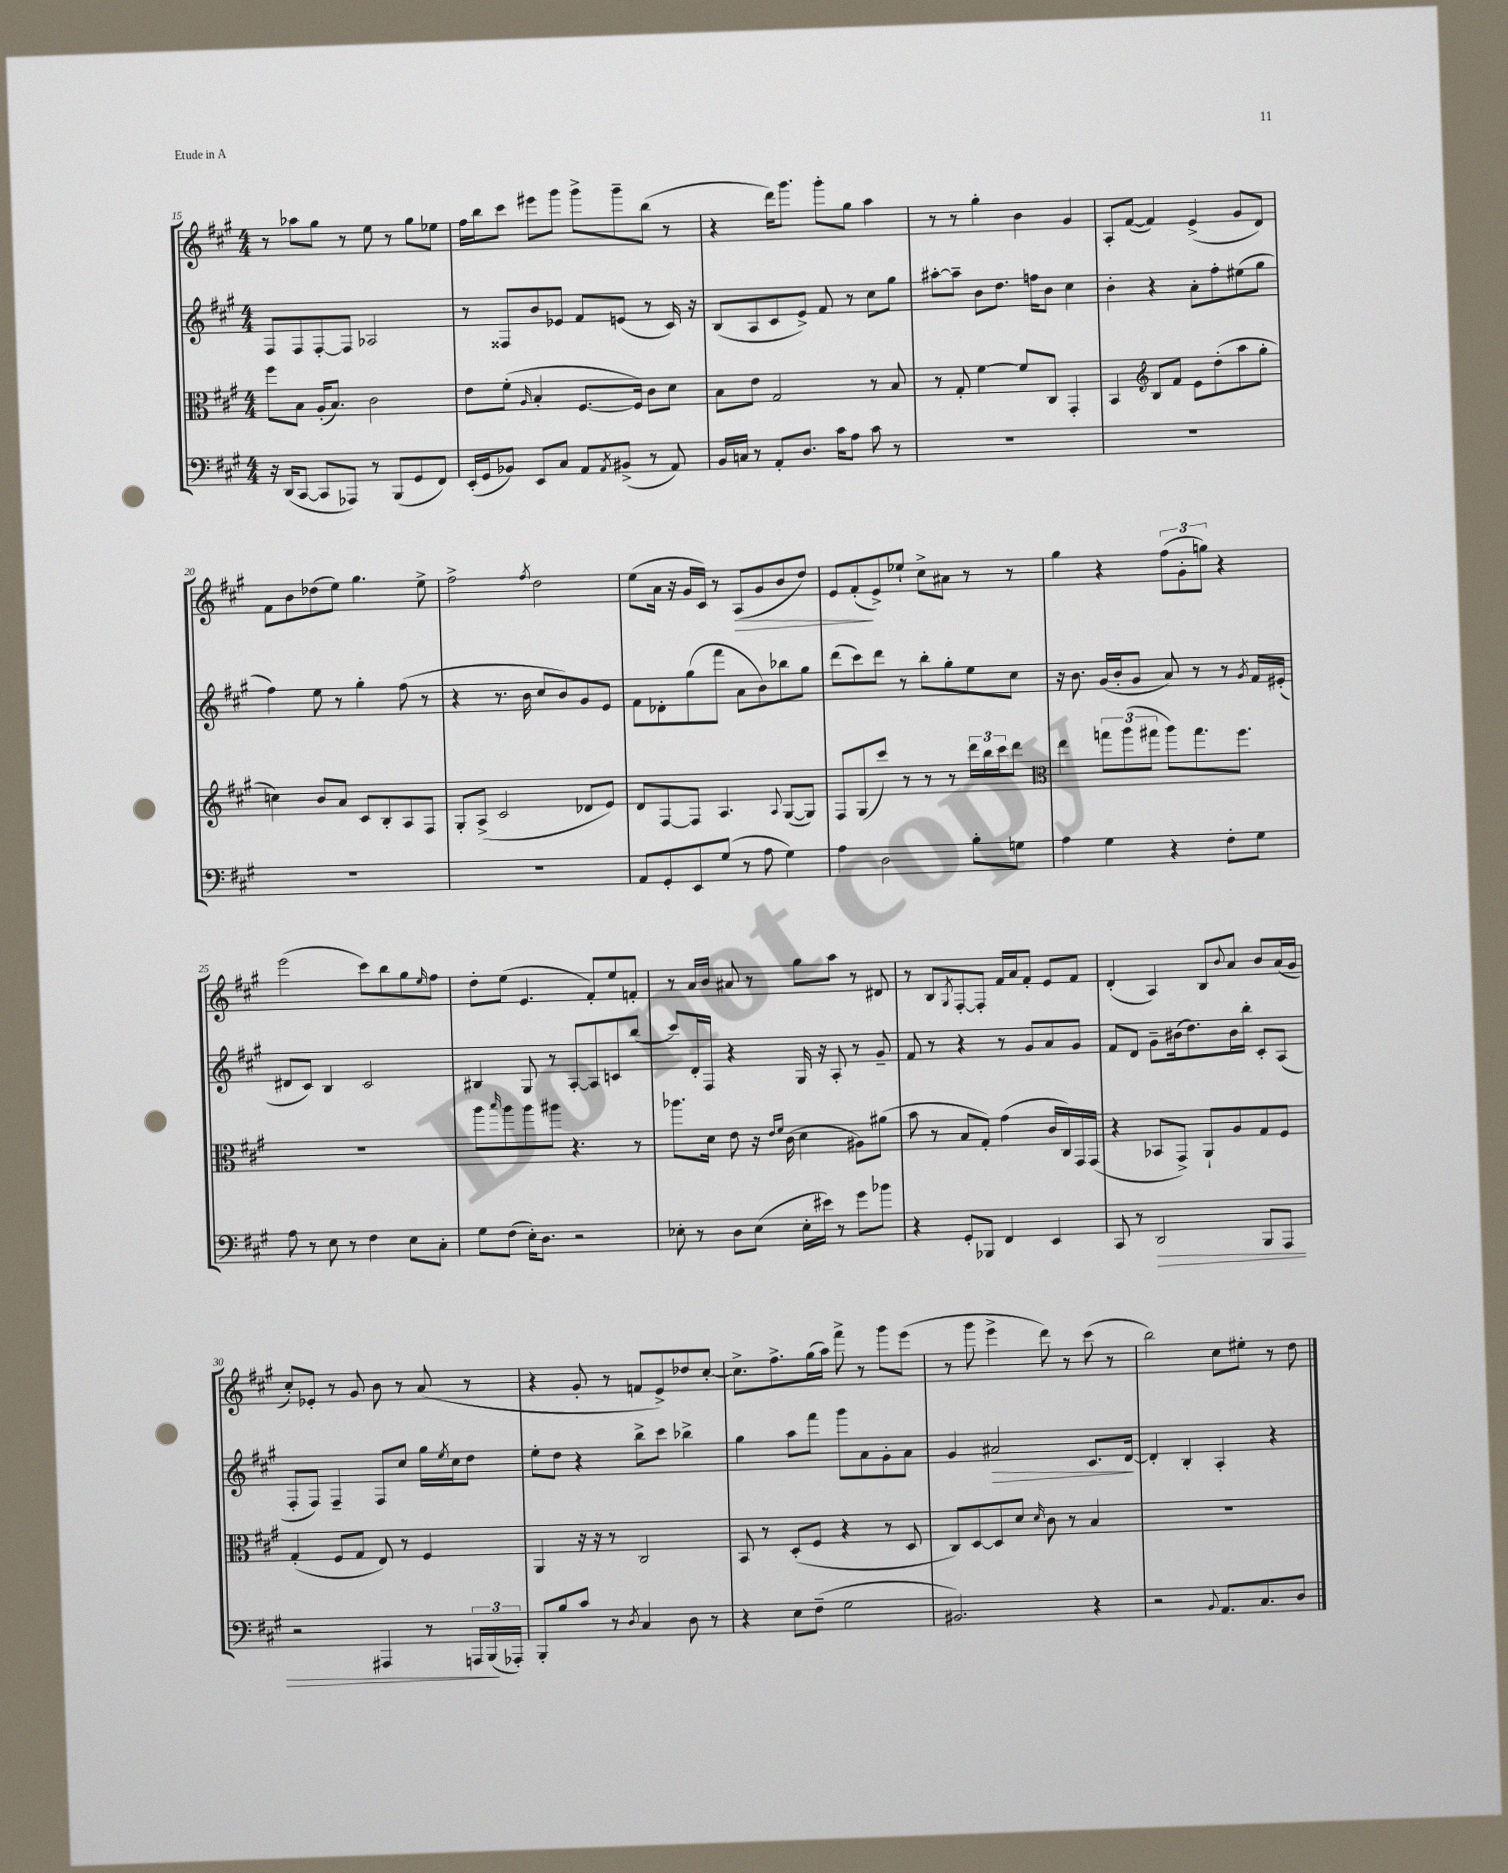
<<
\new StaffGroup <<
\new Staff = "s0" {
    \clef treble \key a \major \numericTimeSignature \time 4/4
    r8 aes''8 gis''8 r8 e''8 r8 gis''8 ees''8 |
    fis''16 b''16 cis'''8 eis'''8 gis'''8 gis'''8-> gis'''8-- b''8( r8 |
    r4 d'''16) gis'''8. gis'''8-. gis''8 a''4 |
    r8 r8 gis''4-. b'4 gis'4 |
    a8-. fis'8~( fis'4) e'4->( gis'8 d'8) |
    fis'8 b'8 des''8( e''8) gis''4. e''8-> |
    fis''2-> \acciaccatura { fis''8 } d''2 |
    e''8( a'16 r16 gis'16 cis'16) r8 a8\>( gis'8 b'8 d''8) |
    e'8 fis'8-.\!( e'8->) ees''8-! cis''8-> ais'8 r8 r8 |
    gis''4 r4 \tuplet 3/2 { fis''8( gis'8-. g''8) } r4 |
    e'''2( cis'''8) b''8 gis''8 \grace { e''16 } fis''8 |
    d''8-. e''8( e'4. fis'8-.) e''8 f'8-. |
    r8 a'16 b'16 ais'8 r8 gis''8 a''8 r8 dis'8 |
    r8 b8 \acciaccatura { gis8 } fis8~-. fis8-. fis'16 a'16 fis'8-. e'8 fis'8 |
    d'4-.( a4) b8 \appoggiatura { b'8 } a'8 b'8 a'16( gis'16 |
    cis''8-.) ees'8-. r8 gis'8 b'8 r8 a'8( r8 |
    r4 gis'8-. r8 f'8 e'8->) des''8 cis''8~-. |
    cis''8.-> fis''8.-> gis''16( a''16) fis'''8-> r8 gis'''8 e'''8( |
    r8 gis'''8 e'''4-> d'''8) r8 cis'''8( r8 |
    b''2) cis''8 eis''8-. r8 d''8 \bar "|." |
}
\new Staff = "s1" {
    \clef treble \key a \major \numericTimeSignature \time 4/4
    fis8 fis8 fis8~-. fis8 aes2 |
    r8 fisis8 b'8 ees'8 fis'8 e'8( r8 cis'16) r16 |
    b8( a8 cis'8 e'8->) fis'8 r8 cis''8 gis''8 |
    ais''8~-. ais''8-- b'8 d''8. f''16 b'8 cis''4 |
    b'4-. r4 a'8-. fis''8-. eis''8( gis''8 |
    fis''4) e''8 r8 gis''4-. fis''8( r8 |
    r4 r8. b'16 cis''8 b'8) gis'8 e'8 |
    fis'8 des'8-. gis''8( fis'''8 a'8 b'8) bes''8 gis''8 |
    d'''8( cis'''8) d'''8 r8 b''8-. gis''8-. e''8 cis''8 |
    r16 b'8. gis'16( b'16-. gis'8 a'8) r8 r8 \acciaccatura { gis'8 } fis'16 eis'16-.( |
    dis'8 cis'8) b4 cis'2 |
    bis4 gis8 r8 a8~-. a8 c'8 b''8( |
    cis'''8) d'16-. fis16 r4 gis16 r16 a8-. r8 gis'8-- |
    fis'8 r8 r4 r8 gis'8 a'8 gis'8 |
    fis'8 d'8 gis'8-- bis'16( d''8.) bis'16 b''16-. cis'8-. a8( |
    fis8-. fis8) fis4-- fis8 cis''8 gis''16 \acciaccatura { e''8 } cis''16 d''8 |
    e''8-. d''8 r4 b''8-> cis'''8 bes''4-> |
    gis''4 a''8 fis'''8 gis'''8 a'8 gis'8-. a'8 |
    gis'4 ais'2\> cis'8. d'16~\! |
    d'4-. b4-. a4-. r4 \bar "|." |
}
\new Staff = "s2" {
    \clef alto \key a \major \numericTimeSignature \time 4/4
    fis''8 b8 a16-.( b8.) cis'2 |
    e'8 fis'8-.( \grace { a16 } b4-. fis8.~ fis16) cis'8 d'8 |
    b8 e'8 gis2 r8 b8 |
    r8 gis8-. fis'4~ fis'8 cis8 gis,4-. |
    b,4 \clef treble b8 fis'8 e'8 d''8-.( a''8 gis''8-. |
    c''4) b'8 a'8 cis'8 b8-. a8 fis8 |
    gis8-. a8->( cis'2 des'8 e'8) |
    d'8 fis8~ fis8 a4. \appoggiatura { a8 } gis8~( gis8) |
    fis8 gis8( cis'''8) r8 r8 r8 \tuplet 3/2 { d'''16 b''16 cis'''16 } d'''8 |
    \clef alto e''4 \tuplet 3/2 { g''8 a''8( gis''8 } a''8) gis''8. fis''8. |
    R1 |
    a''8 \grace { b''16 } a''8 a''8 ais''8 r4. r8 |
    aes''8. d'16 e'8 r16 \grace { e'16 fis'16 } cis'16( d'4 ais8) ais'8( |
    b'8 r8 b8 gis8-.) gis'4( cis'16 cis16) gis,16 gis,16( |
    r4 bes,8 gis,8->) a,8-! a8 gis8 fis8 |
    gis4-.( fis8 gis8 e8) r8 fis4 |
    a,4 r16 r16 r8 cis2 |
    b,8 r8 d8-.( fis8 r4 r8 d8 |
    cis8) d8~ d8 d'8 \grace { d'16 } cis'8 r8 b4 |
    R1 \bar "|." |
}
\new Staff = "s3" {
    \clef bass \key a \major \numericTimeSignature \time 4/4
    r16 d,16( cis,8~ cis,8 aes,,8) r8 b,,8( gis,8 fis,8) |
    e,16-.( gis,16 bes,8) e,8 cis8 a,8 \acciaccatura { a,8 } bis,8->( r8 a,8) |
    b,16 c16 r8 a,8-. d8. cis'16 a8 cis'8 r8 |
    R1 |
    R1 |
    R1 |
    R1 |
    a,8 gis,8-. e,8 gis8( r8 a8 gis4) |
    a4 d2 b8-. g8 |
    a4 gis4 r4 fis8-. gis8 |
    a8 r8 e8 r8 fis4 e8 cis8-. |
    gis8 fis8( e16-.) d8. r2 |
    ees8-. r8 d8 ees8( ees16-. eis'16) r8 gis'8 bes'8 |
    r4 gis,8-. bes,,8 fis,4 e,4 |
    cis,8 r8 d,2\> b,,8 a,,8 |
    r2 ais,,4 r8 \tuplet 3/2 { a,,16 b,,16\!( aes,,16-.) } |
    b,,8-. b8 cis'8 r8 \acciaccatura { d8 } cis4 d8 r8 |
    r4 e8 fis8--( gis2 |
    bis,2.) r4 |
    r2 \appoggiatura { b,8 } a,8. cis8. d8 \bar "|." |
}
>>
>>
\layout { \context { \Score currentBarNumber = #15 } }
